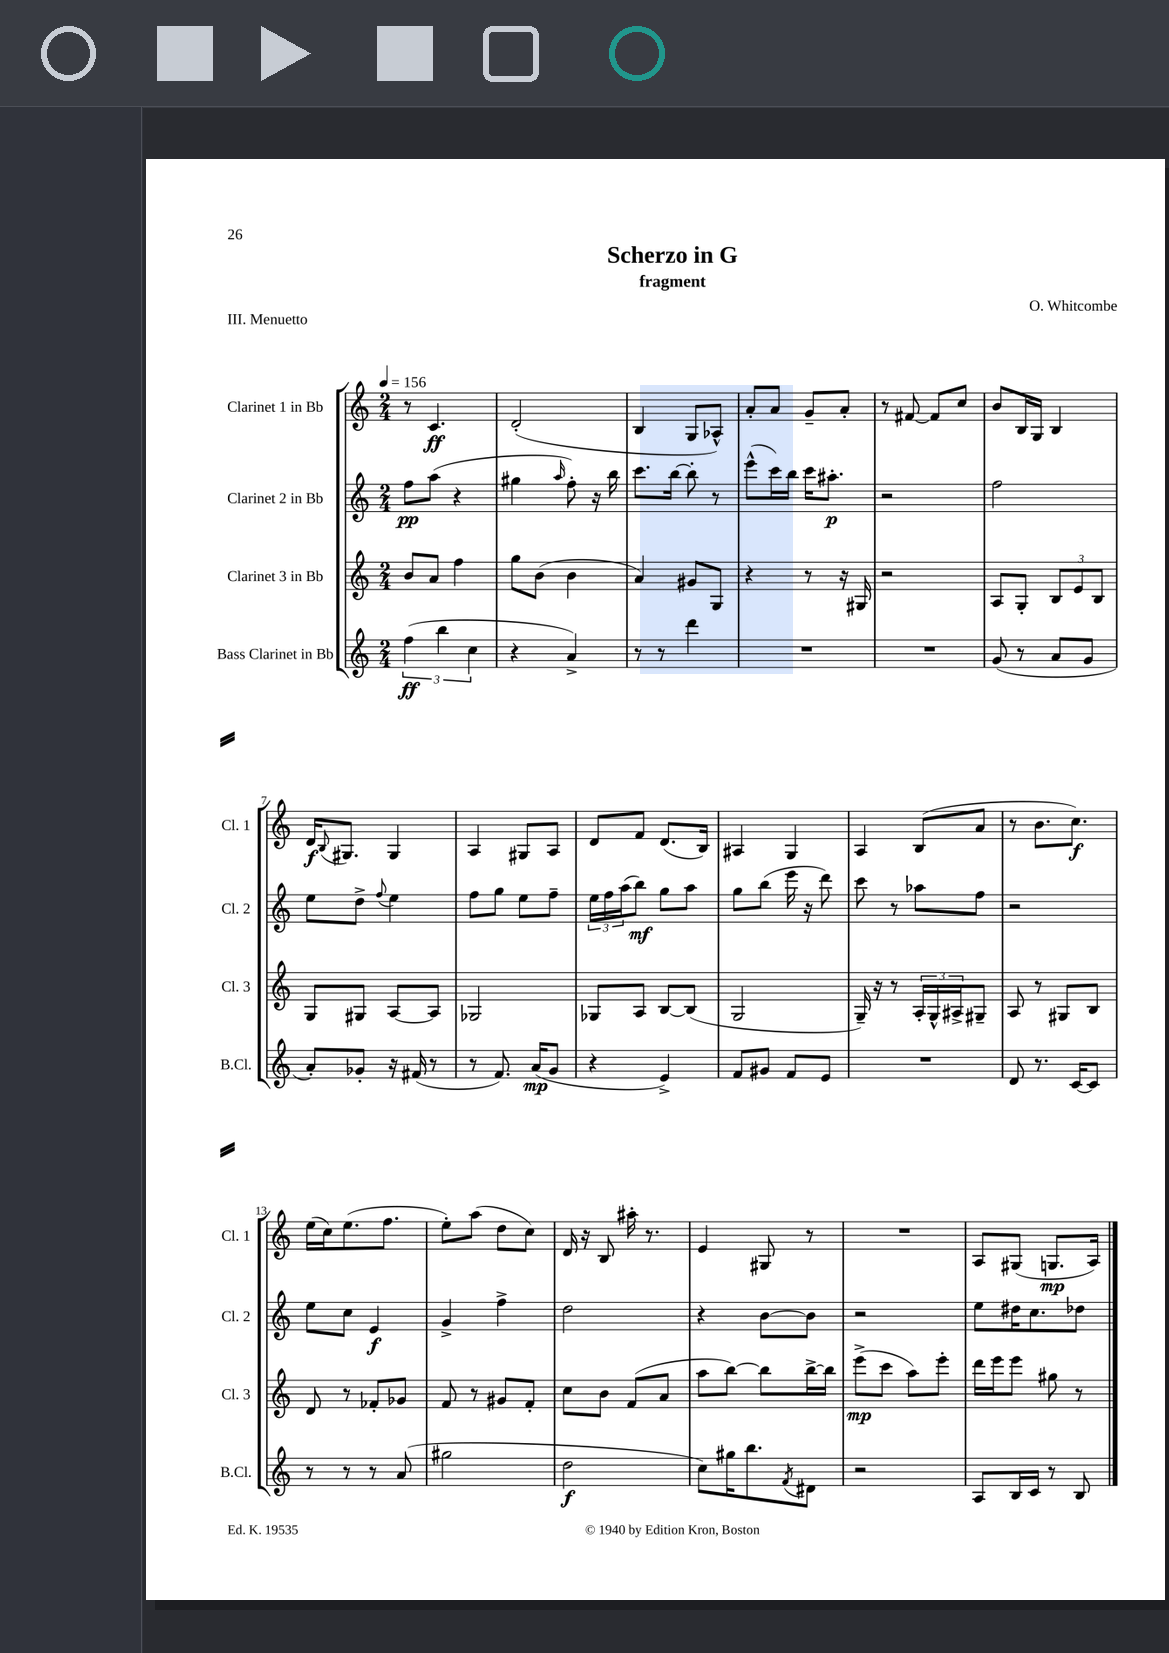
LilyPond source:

\header { title = "Scherzo in G" composer = "O. Whitcombe" subtitle = "fragment" piece = "III. Menuetto" }
<<
\new StaffGroup <<
\new Staff = "s0" \with { instrumentName = "Clarinet 1 in Bb" shortInstrumentName = "Cl. 1" } {
    \clef treble \key c \major \numericTimeSignature \time 2/4 \tempo 4 = 156
    r8 c'4.\ff |
    d'2-.( |
    b4 g8 aes8-^) |
    a'8-. a'8 g'8-- a'8-. |
    r8 fis'8~ fis'8 c''8 |
    b'8 b16 g16 b4 |
    d'16\f \appoggiatura { b8 } gis8. gis4 |
    a4 gis8 a8 |
    d'8 f'8 d'8.( b16) |
    ais4 g4 |
    a4 b8( a'8 |
    r8 b'8. c''8.\f) |
    e''16( c''16) e''8.( f''8. |
    e''8-.) a''8( d''8 c''8) |
    d'16 r16 b8 ais''16-. r8. |
    e'4 gis8 r8 |
    R2 |
    a8 gis8( g8.\mp a16) \bar "|." |
}
\new Staff = "s1" \with { instrumentName = "Clarinet 2 in Bb" shortInstrumentName = "Cl. 2" } {
    \clef treble \key c \major \numericTimeSignature \time 2/4
    f''8\pp a''8( r4 |
    gis''4 \grace { a''16 } f''8-.) r16 b''16 |
    c'''8. b''16~ b''8-. r8 |
    e'''8-^( c'''16) b''16 c'''16 ais''8.-.\p |
    r2 |
    f''2 |
    e''8 d''8-> \appoggiatura { f''8 } e''4 |
    f''8 g''8 e''8 f''8-- |
    \tuplet 3/2 { e''16 f''16 a''16( } b''8\mf) g''8 a''8 |
    g''8 b''8( e'''16 r16 d'''8) |
    c'''8 r8 aes''8 f''8 |
    r2 |
    e''8 c''8 e'4\f |
    g'4-> f''4-> |
    d''2 |
    r4 b'8~ b'8 |
    r2 |
    e''8 dis''16 c''8. des''8 \bar "|." |
}
\new Staff = "s2" \with { instrumentName = "Clarinet 3 in Bb" shortInstrumentName = "Cl. 3" } {
    \clef treble \key c \major \numericTimeSignature \time 2/4
    b'8 a'8 f''4 |
    g''8 b'8( b'4 |
    a'4) gis'8 g8 |
    r4 r8 r16 gis16 |
    r2 |
    a8 g8-. \tuplet 3/2 { b8 e'8 b8 } |
    g8 gis8 a8~ a8 |
    ges2 |
    ges8 a8 b8~ b8( |
    g2 |
    g16--) r16 r8 \tuplet 3/2 { a16-. g16-^ ais16-> } gis8-- |
    a8 r8 gis8 b8 |
    d'8 r8 fes'8-. ges'8 |
    f'8 r8 gis'8 f'8-. |
    c''8 b'8 f'8( a'8 |
    a''8 b''8~) b''8 b''16~-> b''16 |
    e'''8->\mp( c'''8 a''8) e'''8-. |
    d'''16 e'''16 e'''8 gis''8 r8 \bar "|." |
}
\new Staff = "s3" \with { instrumentName = "Bass Clarinet in Bb" shortInstrumentName = "B.Cl." } {
    \clef treble \key c \major \numericTimeSignature \time 2/4
    \tuplet 3/2 { f''4\ff( b''4 c''4 } |
    r4 a'4->) |
    r8 r8 d'''4 |
    R2 |
    R2 |
    g'8( r8 a'8 g'8 |
    a'8-.) ges'8-. r16 fis'16( r8 |
    r8 f'8.) a'16\mp( g'8 |
    r4 e'4->) |
    f'8 gis'8 f'8 e'8 |
    R2 |
    d'8 r8. c'16~ c'8 |
    r8 r8 r8 a'8( |
    gis''2 |
    d''2\f |
    c''8) gis''16 b''8. \acciaccatura { f'8 } dis'8 |
    r2 |
    a8 b16 c'16 r8 b8 \bar "|." |
}
>>
>>
